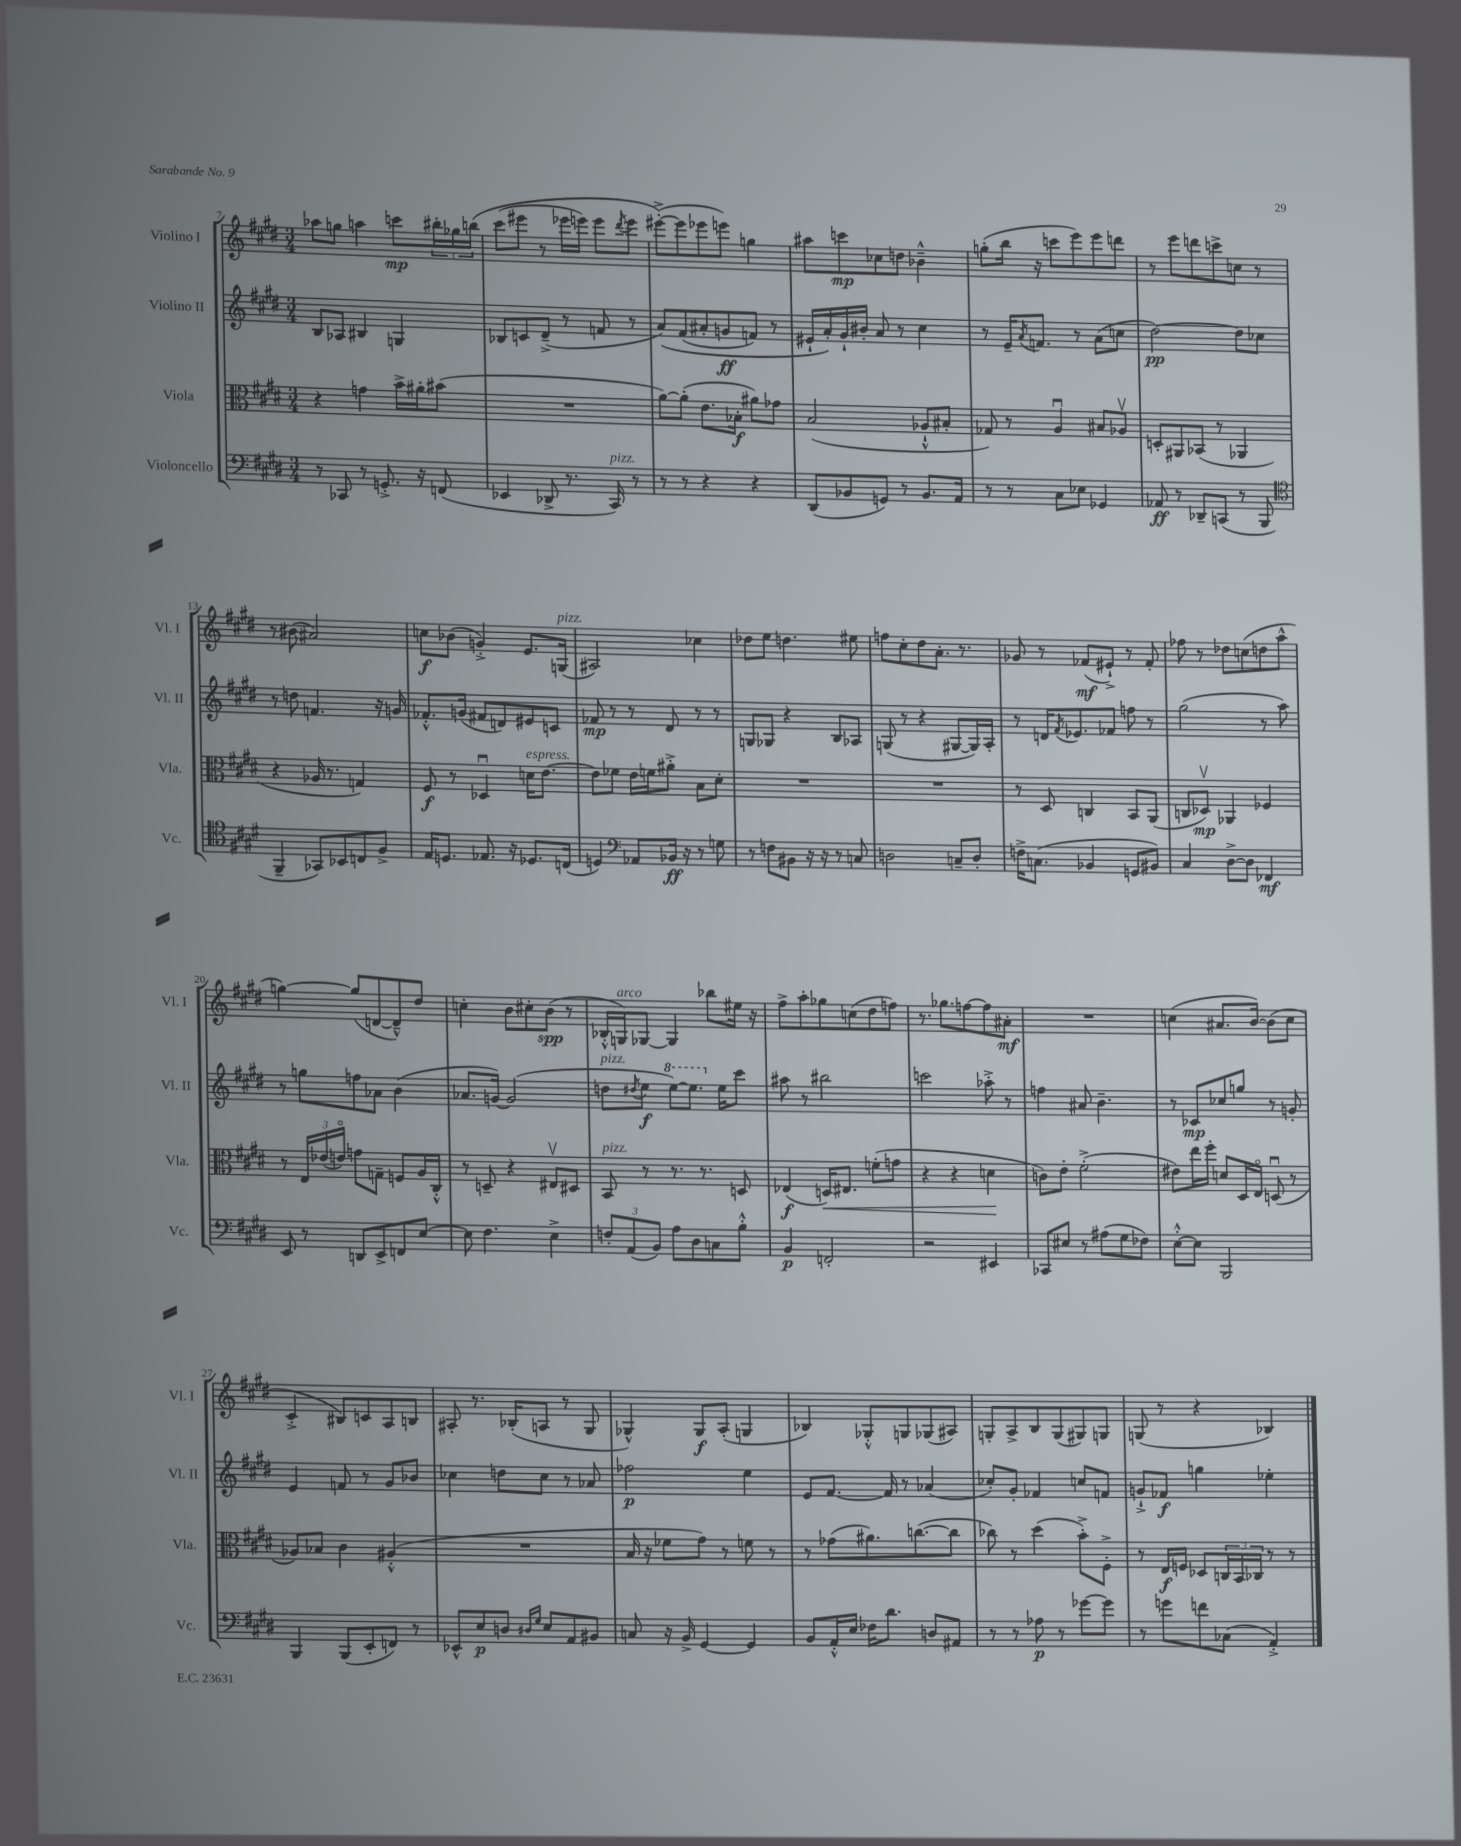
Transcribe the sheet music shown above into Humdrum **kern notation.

**kern	**kern	**kern	**kern
*staff4	*staff3	*staff2	*staff1
*clefF4	*clefC3	*clefG2	*clefG2
*k[f#c#g#d#]	*k[f#c#g#d#]	*k[f#c#g#d#]	*k[f#c#g#d#]
*M3/4	*M3/4	*M3/4	*M3/4
8r	4r	8B	8aa-
8CC-	.	8A-	8gg
8r	4g	4B#	4aa
8.GG'^	.	.	.
.	16b^	4G	8ccc
16r	16a#'	.	.
(8FF	(8b#	.	24bb#'
.	.	.	24gg-
.	.	.	&(24bb
=	=	=	=
4EE-	2.r	8B-	(8ccc#
.	.	8c	8eee#
8DD-^	.	(8d#~^	8r
8.r	.	8r	16eee-
.	.	.	16eee)
.	.	8f	8eee
16CC#)	.	.	.
.	.	.	8qddd#
8r	.	8r	8eee
=	=	=	=
8r	[8a)	&(8a)	([8eee#'^&)
8r	(8a']	(8f#	8eee#]
4r	8.e	8a#'	8eee-
.	.	8g	8eee)
.	16B-'	.	.
4r	8a#)	8f)	4gg
.	8g-	8r	.
=	=	=	=
(8DD#	(2B	16e#`	8aa#
.	.	16a'&)	.
8BB-	.	16g#`	8ccc
.	.	16b#'	.
8GG)	.	8a	8cc-
8r	.	8r	8dd
8.BB-	8A-`^^	4cc#	4b-~^^
.	8B#'	.	.
16AA	.	.	.
=	=	=	=
8r	8G-)	8r	(8gg'
8r	8r	16e~	16bb
.	.	8qa	.
.	.	8.f	16r
8C#	4Au	.	8ccc
8E-	.	8r	8eee)
4GG-	8B#	(8a	8eee
.	8A-v	8cc	8ddd
=	=	=	=
8AA-	8D'	[2dd#)	8r
8r	8AA#	.	8eee
8DD-~	(8BB-	.	8ddd
(8CC	8r	.	8ccc^
8r	4AA-	8dd#]	8cc
8BBB	.	8cc-	8r
=	=	=	=
*clefC4	*	*	*
4FF#~	4r	8r	8r
.	.	8dd	(8b#
8GG-)	16A-	4.f	2a#)
.	8.r	.	.
8BB-	.	.	.
8C	4G)	.	.
8F#^	.	16r	.
.	.	16g	.
=	=	=	=
16E	8F#	8.f-'^^	8cc
8.D	.	.	.
.	8r	.	(8b-
.	.	(16g	.
8.E-	4D-u	8f#	4g'^)
.	.	8d)	.
16r	.	.	.
8.D-	16d	8e#	8.e
.	[8.e	.	.
.	.	8c	.
(16C	.	.	(16G
=	=	=	=
4D)	8e]	8f-	2A#)
.	8f-	8r	.
*clefF4	*	*	*
8AA-	16e	8r	.
.	16f	.	.
16BB-	8a#'^	8d#	.
16r	.	.	.
8r	8B	8r	4cc-
8G	8d#'	8r	.
=	=	=	=
8r	2.r	8G	8dd-
8F	.	8G-	8ee
8BB#	.	4r	4.dd
16r	.	.	.
16r	.	.	.
8r	.	8B	.
8C	.	8A-	8ee#
=	=	=	=
2D	2.r	(8G	8ff
.	.	8r	8cc#'
.	.	4r	8dd#
.	.	.	8.a'
8C~	.	[8G#	.
.	.	.	8.r
8D'	.	16G#])	.
.	.	16A'	.
=	=	=	=
16F^	8r	8r	8g-
(8.C	.	.	.
.	8D#	16d	8r
.	.	8qf#	.
.	.	8.e-	.
4BB-	4C	.	(8f-
.	.	8f-	8e#`^)
8GG	8BB	8ff	8r
8BB#)	(8AA	8r	8f-'
=	=	=	=
4C#	8C	(2gg#	8ff-
.	8D-v)	.	8r
[8D#^	4AA-	.	8dd-
8D#]	.	.	(8cc
4FF-	4F-	8r	8dd
.	.	8aa)	8aa^^
=	=	=	=
8EE	8r	8r	[4gg)
8r	24E	8gg	.
.	(24e-	.	.
.	24eo)	.	.
8DD	8g	8ff	(8gg]
8EE^	8G~	8a-	[8d
8FF	8F	(4b	8d~^^])
[8E	16A	.	8dd#
.	16C#'^^	.	.
=	=	=	=
8E]	8r	8.a-	4cc'
4.F#	8D~	.	.
.	.	[16g)	.
.	4r	(2g]	8b
.	.	.	8cc#'
4E^	8E#v	.	(8b
.	8D#	.	8r
=	=	=	=
12F'	8BB	8dd	16B-'^^
.	.	.	16G)
(12AA	.	.	.
.	.	8qdd#	.
.	8r	8ee	[8G-
12BB)	.	.	.
8A	8.r	[8eee)	4G-]
8D#	.	8.eee]	.
.	8.r	.	.
8C	.	.	8bb-
.	.	16ee	.
8B'^^	8D	8ccc#	16ee#
.	.	.	16r
=	=	=	=
4BB	(4E-	8aa#	8ff#^
.	.	8r	8aa'
2FF'	16D)	2bb#	8gg-
.	8.E#	.	.
.	.	.	(8cc
.	(8f'	.	8dd#
.	8g	.	8ff)
=	=	=	=
2r	4r	2ccc	8.r
.	.	.	8.gg-
.	4r	.	.
.	.	.	[8ff
4EE#	4d	8aa-'^	8ff]
.	.	8r	8a#'
=	=	=	=
8CC-	8c)	4ff	2.r
8E#	8e'	.	.
8r	(2f#'^	8a#	.
(8A#	.	4.b~	.
8G#	.	.	.
8F-)	.	.	.
=	=	=	=
[8E'^^	8e#)	8r	(4cc
8E]	16ee	8c-	.
.	16ff#'	.	.
2BBB	8d	8cc-	8.a#
.	16D#	8gg	.
.	16Eo	.	[16b)
.	(8Du	8r	(8b]
.	8r	8g'	8cc
=	=	=	=
4BBB	8A-)	4e	4c#'^
.	8B-	.	.
(8BBB	4c#	8f	8B#)
8EE'	.	8r	8c
8FF)	(4A#'^^	8g#	8A
8r	.	8b-	8B
=	=	=	=
8EE-^^	2.r	4cc-	8A#'
8E	.	.	8.r
8D	.	8dd	.
.	.	.	(16B-'
16qqD#	.	.	.
16qqG#	.	.	.
8E	.	8cc-	8A
8AA	.	8r	8r
8BB#	.	8a-	8G#
=	=	=	=
8C	16B	2ff-	4G-^^)
.	16r	.	.
16r	8f-	.	.
16BB^	.	.	.
[4GG#	8g#)	.	8G-
.	8r	.	(8A'
4GG#]	8f	4ee	4G
.	8r	.	.
=	=	=	=
8BB	8r	8e	4B-)
16AA'^^	(8g-	[8.f#	.
16E	.	.	.
16F-	8.a#)	.	8G-'^^
8.d#	.	16f#]	.
.	.	8r	8G
.	([8.cc	.	.
8D	.	(4a-	(8G-
8AA#	8cc]	.	8A#)
=	=	=	=
8r	8cc-)	8cc-')	8G'
8r	8r	8g#'	8A^
8A-	(4dd#	4f-	8B
8r	.	.	(8G
[8g-	8b'^)	8cc	8G#)
8g-]	8F#'^	8f	8G
=	=	=	=
8r	8r	8g`^	(8G
8g	16E	8f-	8r
.	16F	.	.
8f	8D-	4gg	4r
(8C-	24C	.	.
.	24BB	.	.
.	24C-	.	.
4AA'^)	8r	4ee-'	4B-)
.	8r	.	.
==	==	==	==
*-	*-	*-	*-
